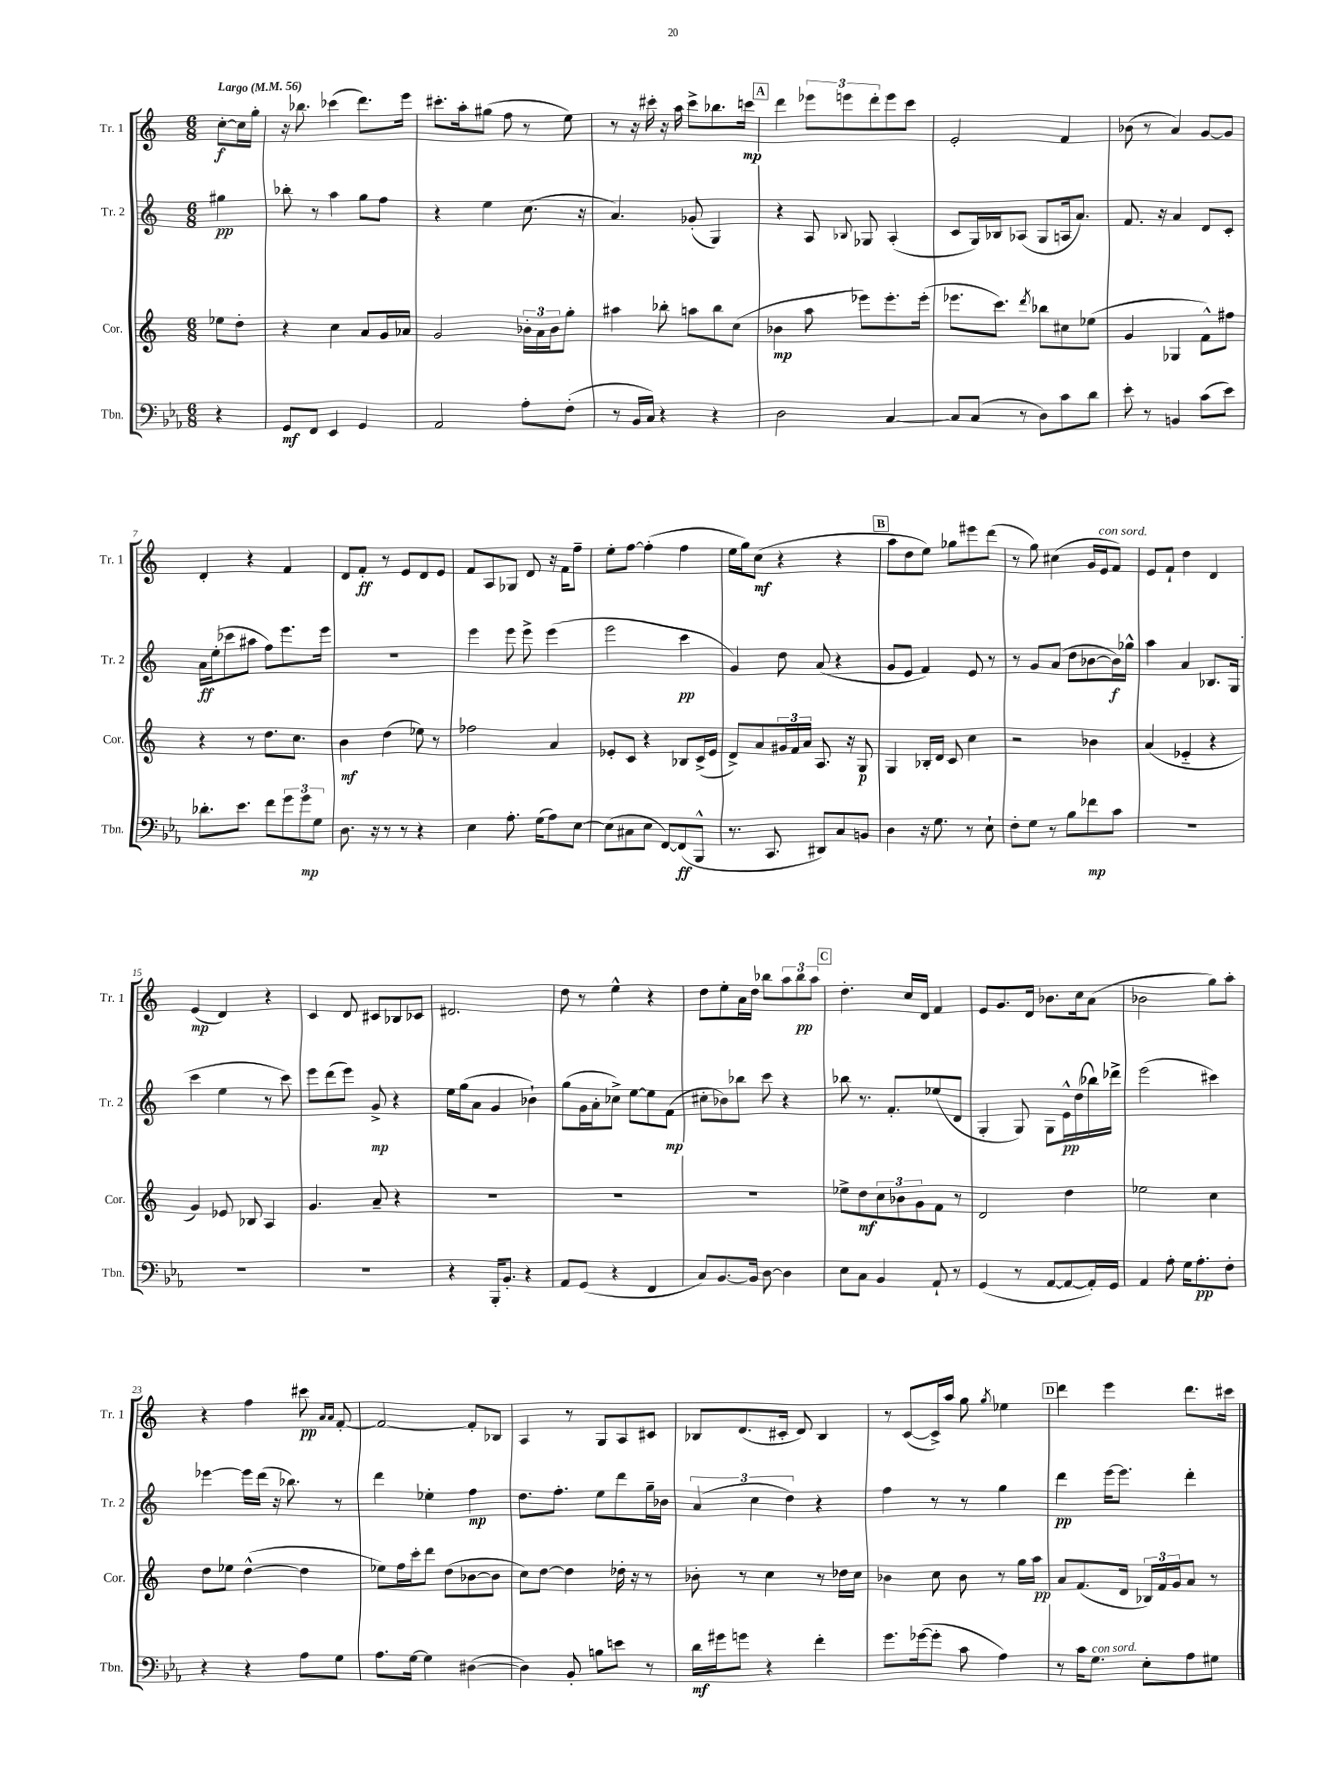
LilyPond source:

<<
\new StaffGroup <<
\new Staff = "s0" \with { instrumentName = "Tr. 1" shortInstrumentName = "Tr. 1" } {
    \clef treble \key c \major \numericTimeSignature \time 6/8 \partial 4 \tempo "Largo" 4 = 56
    c''8~-.\f c''16 g''16-. |
    r16 bes''8. ces'''4( d'''8.) e'''16 |
    cis'''8.-. a''16-. gis''8( f''8 r8 e''8) |
    r8 r16 cis'''16-. r16 a''16 cis'''8-> bes''8. c'''16\mp |
    \mark \markup { \box "A" } d'''4 \tuplet 3/2 { ees'''8 e'''8 d'''8-. } e'''8 c'''8 |
    e'2-. f'4 |
    bes'8( r8 a'4) g'8~ g'8 |
    d'4-. r4 f'4 |
    d'8 f'8-.\ff r8 e'8 d'8 e'8 |
    f'8 a8 ges8 d'8 r16 f'16 f''8-- |
    e''8-. f''8~ f''4-.( f''4 |
    e''16 g''16) c''8\mf( r4 r4 |
    \mark \markup { \box "B" } a''8 d''8 e''8) ges''8 eis'''8 d'''8( |
    r8 g''8) cis''4( g'16 e'16^\markup { \italic "con sord." } f'8) |
    e'8 f'8-! d''4 d'4 |
    e'4\mp( d'4) r4 |
    c'4 d'8 cis'8 bes8 ces'8 |
    dis'2. |
    d''8 r8 e''4-^ r4 |
    d''8 e''8-. a'16 d''16 bes''8 \tuplet 3/2 { a''8 bes''8\pp a''8 } |
    \mark \markup { \box "C" } d''4.-. c''16 d'16 f'4 |
    e'8 g'8. d'16 bes'8. c''16 a'8( |
    bes'2 g''8) a''8-. |
    r4 f''4 cis'''8\pp \grace { a'16 a'16 } f'8~-. |
    f'2~ f'8-. bes8 |
    a4 r8 g8 a8 cis'8 |
    bes8 d'8.( cis'16-. d'8) bes4 |
    r8 c'8~( c'16->) a''16 g''8 \acciaccatura { g''8 } ees''4 |
    \mark \markup { \box "D" } d'''4 e'''4 d'''8. cis'''16 \bar "|." |
}
\new Staff = "s1" \with { instrumentName = "Tr. 2" shortInstrumentName = "Tr. 2" } {
    \clef treble \key c \major \numericTimeSignature \time 6/8 \partial 4
    gis''4\pp |
    bes''8-. r8 a''4 g''8 f''8 |
    r4 e''4 c''8.( r16 |
    a'4.) ges'8-.( g4) |
    \mark \markup { \box "A" } r4 a8 \appoggiatura { bes8 } ges8 a4-.( |
    c'8 g16) bes16 aes8( g8 a16 a'8.) |
    f'8. r16 a'4 d'8 c'8-. |
    a'16\ff e''16-.( ces'''8 ais''8 f''8) e'''8. e'''16 |
    R2. |
    e'''4 e'''8 e'''8-> e'''4( |
    e'''2 c'''4\pp |
    g'4) d''8 a'8( r4 |
    \mark \markup { \box "B" } g'8 e'8 f'4) e'8 r8 |
    r8 g'8 a'8( d''8 bes'8~ bes'16\f) ges''16-^ |
    a''4 a'4 bes8. g16( |
    c'''4 e''4 r8 c'''8) |
    e'''8 d'''8( e'''8) g'8->\mp r4 |
    e''16 g''16( a'8 g'4 bes'4-!) |
    g''8( g'16 a'16-. ces''8->) e''8~ e''8 f'8\mp( |
    cis''8-. bes'8) bes''8 c'''8 r4 |
    \mark \markup { \box "C" } bes''8 r8. f'8.-. ees''8( d'8 |
    g4-. g8) g8 e'16-^\pp d''16( bes''16) des'''16-> |
    e'''2( cis'''4) |
    ees'''4~ ees'''16 d'''16( r16 bes''8.) r8 |
    d'''4 ees''4-. f''4\mp |
    d''8. f''8.-. e''8 d'''8 g''16-- bes'16 |
    \tuplet 3/2 { a'4( c''4 d''4) } r4 |
    f''4 r8 r8 g''4 |
    \mark \markup { \box "D" } d'''4\pp e'''16~ e'''8. d'''4-. \bar "|." |
}
\new Staff = "s2" \with { instrumentName = "Cor." shortInstrumentName = "Cor." } {
    \clef treble \key c \major \numericTimeSignature \time 6/8 \partial 4
    ees''8 d''8-. |
    r4 c''4 a'8 g'16 aes'16 |
    g'2 \tuplet 3/2 { bes'16-. a'16 bes'16 } g''8-. |
    ais''4 bes''8-. a''8 bes''8 c''8( |
    \mark \markup { \box "A" } bes'4\mp a''8 ees'''8) ees'''8.-. ees'''16-.( |
    ees'''8. c'''8.) \acciaccatura { d'''8 } bes''8 cis''8 ees''8( |
    g'4 ges4 f'8-^) fis''8 |
    r4 r8 d''8. c''8. |
    b'4\mf d''4( ees''8) r8 |
    fes''2 a'4 |
    ees'8-. c'8 r4 bes8 c'16->( ees'16 |
    d'8->) a'8 \tuplet 3/2 { gis'16 f'16 a'16 } a8. r16 g8\p |
    \mark \markup { \box "B" } g4 bes16-. d'16 c'8 c''4 |
    r2 bes'4 |
    a'4( ees'4-_ r4 |
    g'4) ees'8 bes8 a4 |
    g'4. a'8-- r4 |
    R2. |
    R2. |
    R2. |
    \mark \markup { \box "C" } ees''8-> d''8\mf \tuplet 3/2 { c''8 bes'8 g'8 } f'8 r8 |
    d'2 d''4 |
    ees''2 c''4 |
    d''8 ees''8 d''4~-^( d''4 |
    ees''8) f''16 c'''16-. d'''8 d''8( bes'8~ bes'8 |
    c''8) d''8~ d''4 des''16-. r16 r8 |
    bes'8-. r8 c''4 r8 des''16 c''16 |
    bes'4 c''8 bes'8 r8 g''16 a''16\pp |
    \mark \markup { \box "D" } a'8 f'8.( d'16 \tuplet 3/2 { bes16) f'16 g'16 } a'8 r8 \bar "|." |
}
\new Staff = "s3" \with { instrumentName = "Tbn." shortInstrumentName = "Tbn." } {
    \clef bass \key ees \major \numericTimeSignature \time 6/8 \partial 4
    r4 |
    g,8\mf f,8 ees,4 g,4 |
    aes,2 aes8-. f8-.( |
    r8 bes,16 c16) r4 r4 |
    \mark \markup { \box "A" } d2 c4~ |
    c8 c8( r8 d8) c'8 d'8 |
    ees'8-. r8 b,4 c'8( ees'8) |
    des'8.-. ees'8. f'8 \tuplet 3/2 { g'8 g'8\mp g8 } |
    d8. r16 r8 r8 r4 |
    ees4 aes8.-. g16( aes8) ees8~ |
    ees8( cis8 ees8 f,8~) f,8\ff( bes,,8-^ |
    r8. c,8. dis,8) c8 b,8 |
    \mark \markup { \box "B" } d4 r16 g8. r8 ees8-! |
    f8-. g8 r8 bes8 fes'8\mp c'8 |
    R2. |
    R2. |
    R2. |
    r4 bes,,16-. bes,8.-. r4 |
    aes,8 g,8( r4 f,4 |
    c8) bes,8.~ bes,16 d8~ d4 |
    \mark \markup { \box "C" } ees8 c8 bes,4 aes,8-! r8 |
    g,4( r8 aes,8~ aes,8~ aes,16-.) g,16 |
    aes,4 aes8-. g16 aes8.-.\pp f8-. |
    r4 r4 aes8 g8 |
    aes8. g16~ g4 dis4~( |
    dis4) bes,8-. b8 e'8 r8 |
    d'16\mf gis'16 g'8 r4 f'4-. |
    g'8. ges'16~( ges'8-. c'8 aes4) |
    \mark \markup { \box "D" } r8 c'16 g8.^\markup { \italic "con sord." } ees8-. aes8 gis8 \bar "|." |
}
>>
>>
